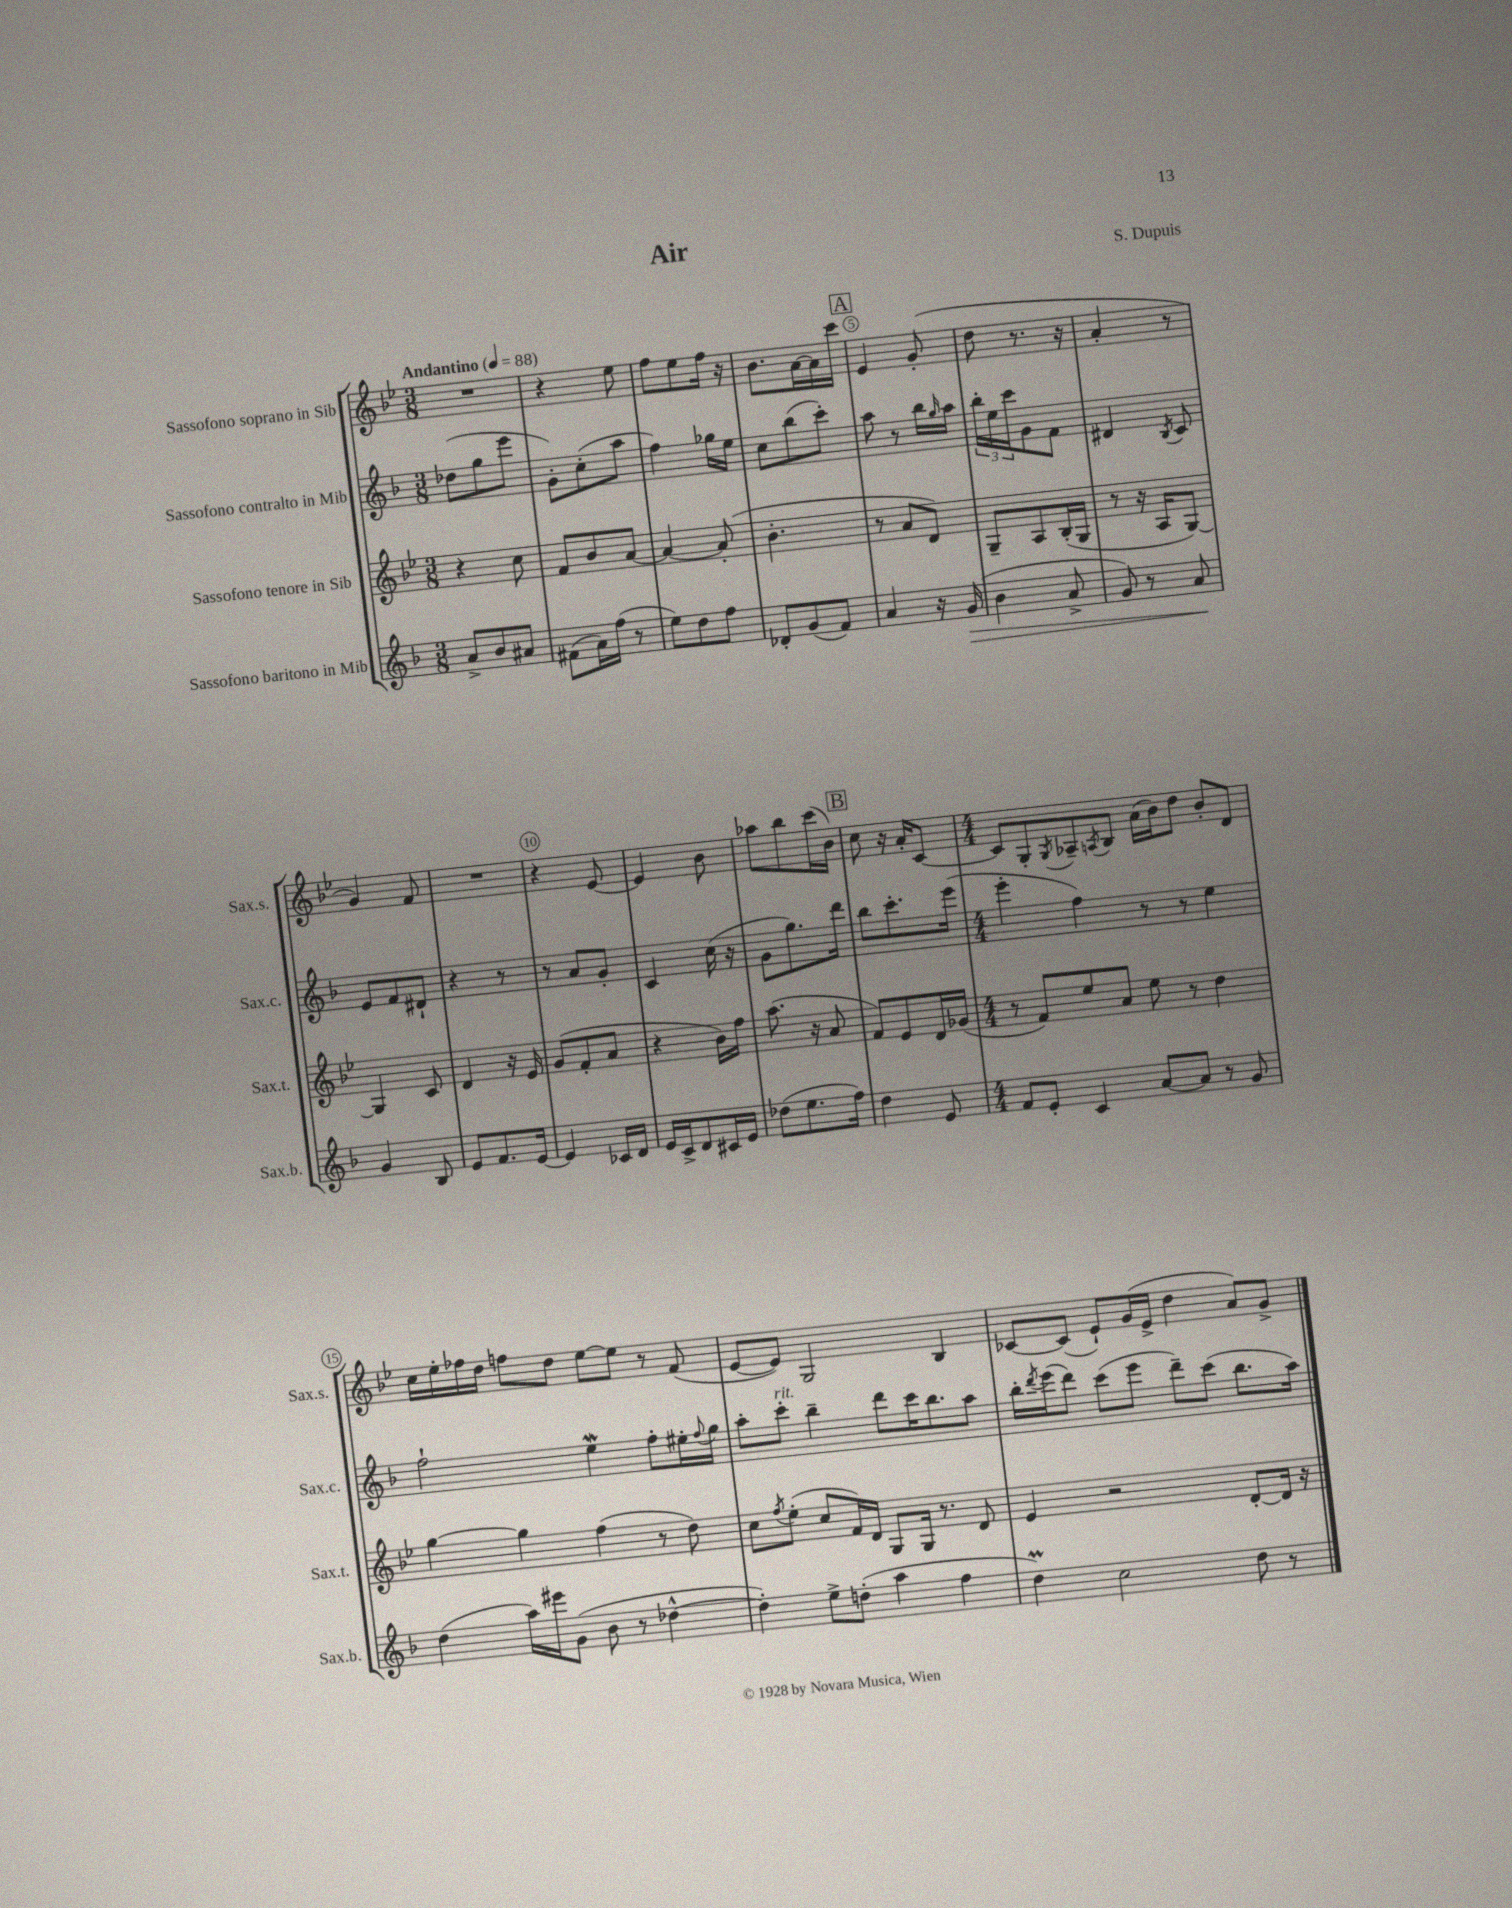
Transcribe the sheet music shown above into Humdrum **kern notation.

**kern	**kern	**kern	**kern
*staff4	*staff3	*staff2	*staff1
*clefG2	*clefG2	*clefG2	*clefG2
*k[b-]	*k[b-e-]	*k[b-]	*k[b-e-]
*M3/8	*M3/8	*M3/8	*M3/8
*MM88	*MM88	*MM88	*MM88
8a^/L	4r	(8dd-\L	4.r
8b-/	.	8gg\	.
8a#/J	8cc\	8eee\J	.
=	=	=	=
(8f#\L	8f/L	8g'\L)	4r
16a\L)	8b-/	(8cc'\	.
(16ff\JJ	.	.	.
8r	[8a/J	8aa\J	8ee-\
=	=	=	=
8ee\L)	4a/_	4ff\)	8ff\L
8dd\	.	.	8ee-\
8ff\J	(8a'/]	16gg-\LL	16ff\Jk
.	.	16ee\JJ	16r
=	=	=	=
8d-'/L	4.b-'\	8cc\L	8.b-\L
(8g/	.	(8bb-\	.
.	.	.	[16a\L
8f/J)	.	8ccc'\J)	16a\]
.	.	.	16ccc\JJ
=	=	=	=
4a/	8r	8aa\	4e-/
.	8a/L	8r	.
16r	8d/J)	16bb-\LL	(8g'/
.	.	16qqgg/	.
(16g/	.	16aa\JJ	.
=	=	=	=
4b-\	8G~/L	24bb-'\LL	8dd\
.	.	24ee\	.
.	.	24ccc\J	.
.	8A/	8g\	8.r
8a^/	(16B-'/L	8f\J	.
.	16G/JJ	.	16r
=	=	=	=
8g/)	8r	4d#/	4a'/
8r	16r	.	.
.	16A/LK	.	.
.	.	8qB-/	.
8a/	[8G/J)	8c/	8r
=	=	=	=
4g/	4G/]	8e/L	4g/)
.	.	8f/	.
8B-/	8c/	8d#`/J	8f/
=	=	=	=
8e/L	4d/	4r	4.r
8.f/	.	.	.
.	16r	8r	.
[16e/Jk	16e-/	.	.
=	=	=	=
4e/]	(8g/L	8r	4r
.	8f'/	8a/L	.
16c-/LL	8a/J	8g'/J	[8e-/
16d/JJ	.	.	.
=	=	=	=
16e/LL	4r	4c/	4e-/]
16c^/J	.	.	.
8d/	.	.	.
16c#/L	16b-\LL)	(16cc\	8b-\
16e/JJ	16ff\JJ	16r	.
=	=	=	=
(8dd-\L	(8.aa\	8g\L	8aa-\L
8.ee\	.	8.gg\)	8bb-\
.	16r	.	.
.	8a/	.	(16ccc\L
16ff\Jk)	.	16ddd\Jk	16b-\JJ)
=	=	=	=
4dd\	8f/L)	8bb-\L	8cc\
.	8e-/	8.ccc'\	16r
.	.	.	16a'/LK
8e/	16d/L	.	[8c/J
.	(16g-/JJ	(16eee\Jk	.
=	=	=	=
*M4/4	*M4/4	*M4/4	*M4/4
8f/L	8r	4eee'\	8c/]L
8e'/J	8f/L)	.	8G'/
.	.	.	8qG/
4c/	8ee-/	4ff\)	8A-~/
.	.	.	8qA/
.	8a/J	.	8B-/J
[8a/L	8ee-\	8r	(16a\LL
.	.	.	16b-\J)
8a/]J	8r	8r	8dd\J
8r	4dd\	4ee\	8b-'/L
8g/	.	.	8d/J
=	=	=	=
(4dd\	[4gg\	2ff`\	16cc\LL
.	.	.	16ee-'\
.	.	.	16ff-\
.	.	.	16dd\JJ
16aa\LL)	4gg\]	.	8ff\L
16eee#\J	.	.	.
(8g\J	.	.	8dd\J
8b-\	(4ff\	4ee\	[8ee-\L
8r	.	.	8ee-\]J
[4dd-^^\	8r	8ff'\L	8r
.	8dd\)	16ee#'\L	(8f/
.	.	8qqff/	.
.	.	16gg\JJ	.
=	=	=	=
4dd-'\])	8cc\L	8aa'\L	[8e-/L
.	8qff/	.	.
.	(8ee-'\J	8ccc'\J	8e-/]J)
8ee^\L	8cc/L	4bb-~\	2G/
(8dd'\J	16f/L)	.	.
.	16d/JJ	.	.
4aa\	8G/L	8ddd\L	.
.	16G/Jk	16ccc\K	.
.	8.r	8.bb-\	.
4ff\	.	.	4B-/
.	8d/	8aa\J	.
=	=	=	=
4dd\)	4e-/	16bb-'\LL	[8c-/L
.	.	8qddd/	.
.	.	(16eee\J	.
.	.	8ddd\J)	(8c-/]J
2cc\	2r	(8ccc\L	8e-`/L)
.	.	8eee\J	(16g/L
.	.	.	16e-^/JJ
.	.	8ddd~\L)	4dd\
.	.	(8ccc\J	.
8dd\	[8d'/L	8.bb-\L	8a/L)
8r	16d/]Jk	.	8g^/J
.	16r	16aa\Jk)	.
==	==	==	==
*-	*-	*-	*-
